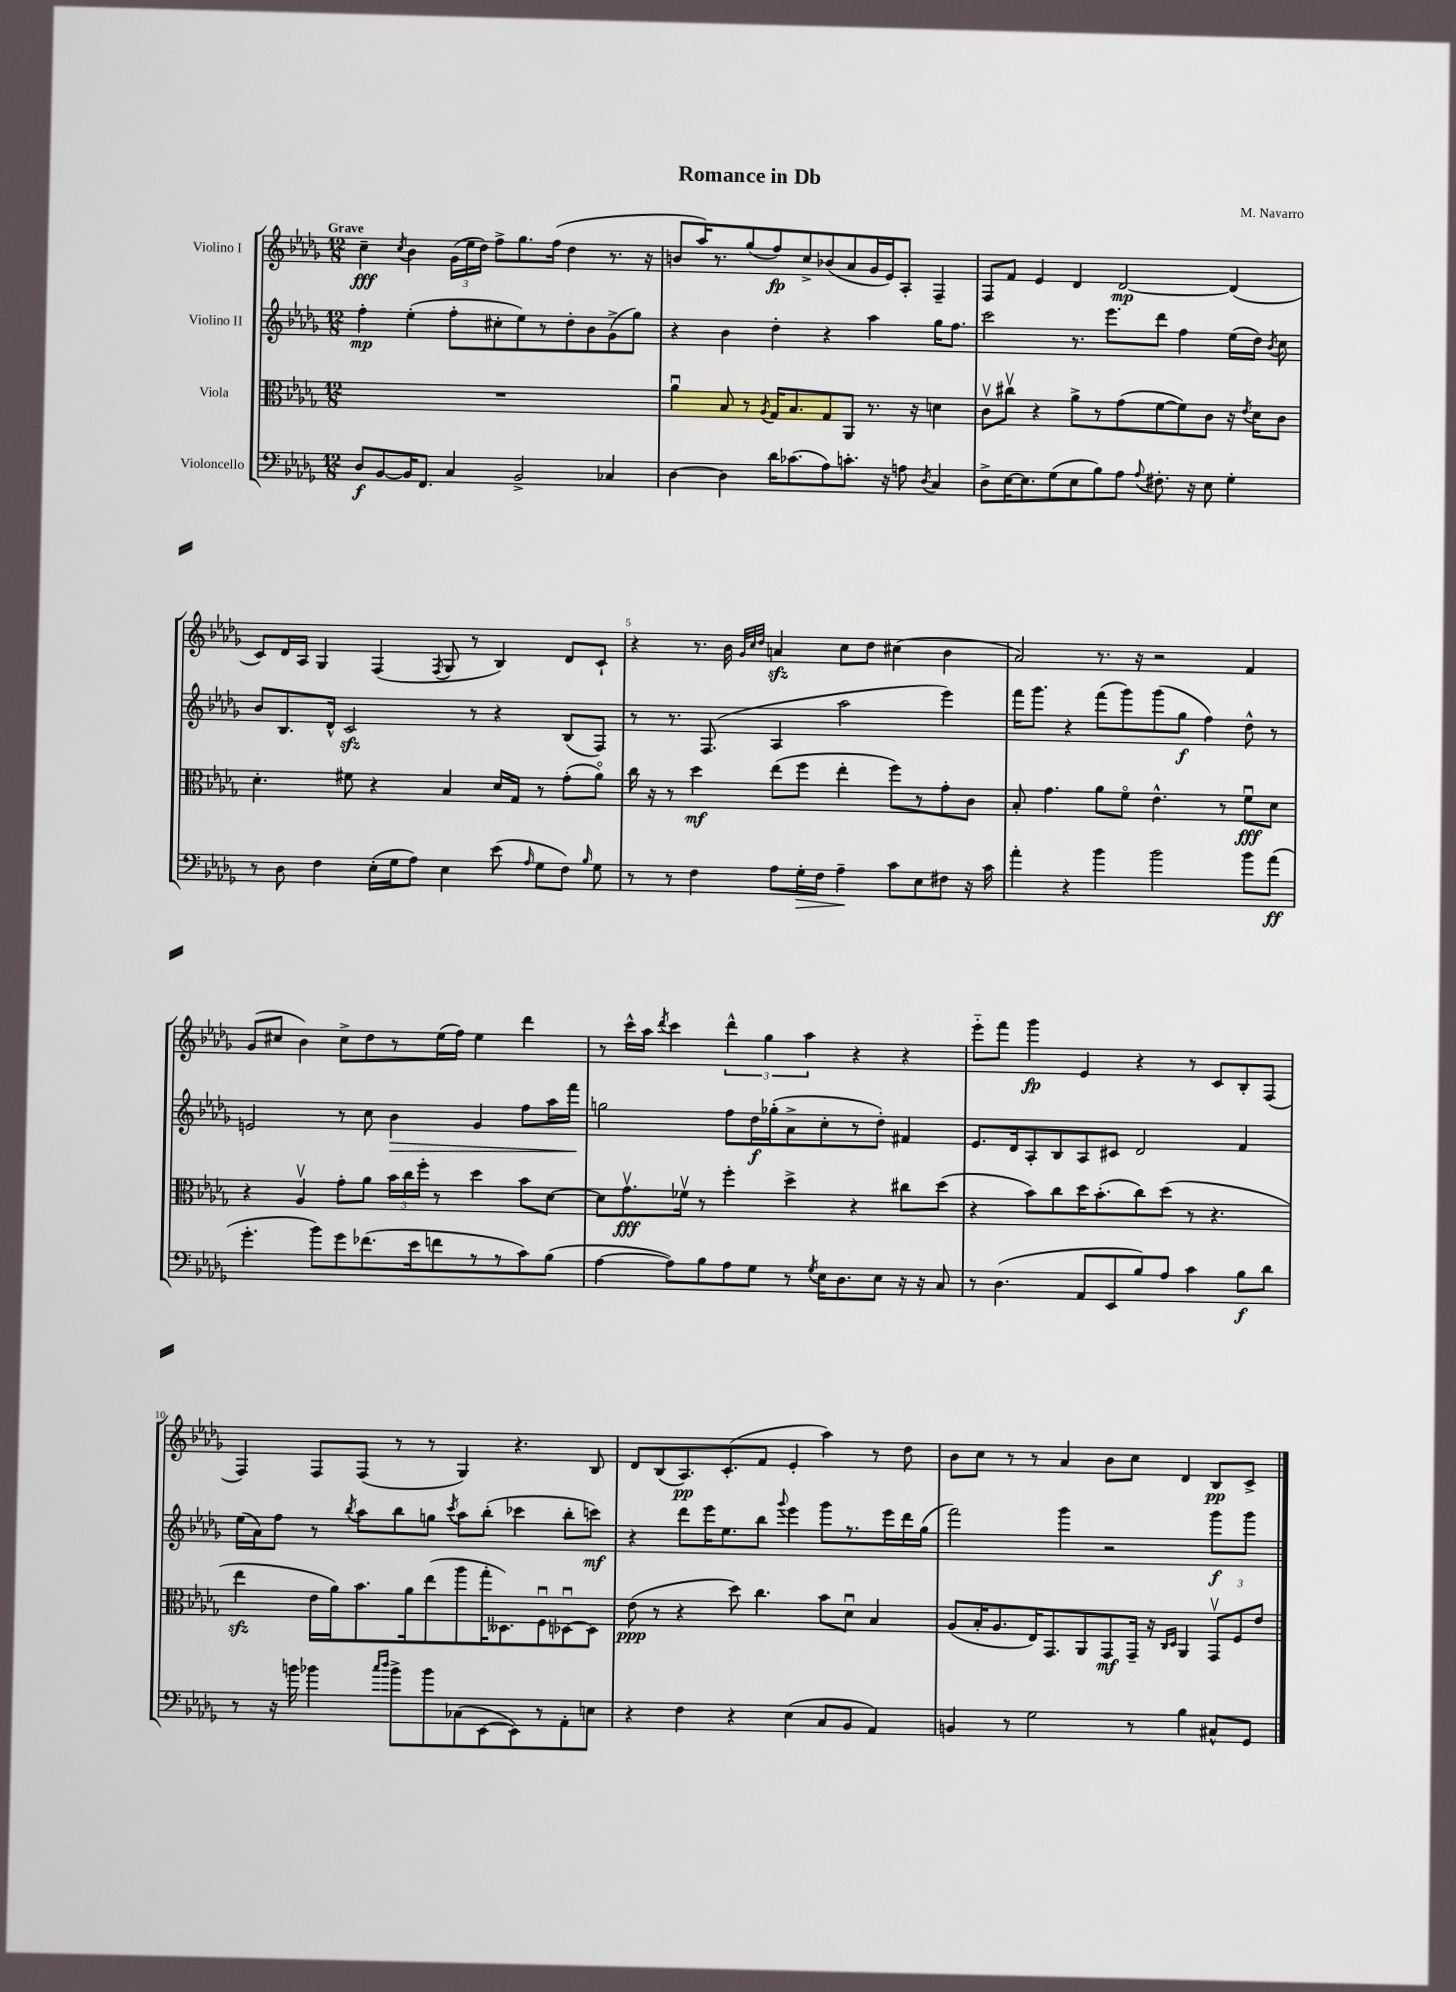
\header { title = "Romance in Db" composer = "M. Navarro" }
<<
\new StaffGroup <<
\new Staff = "s0" \with { instrumentName = "Violino I" } {
    \clef treble \key des \major \numericTimeSignature \time 12/8 \tempo "Grave"
    \autoBeamOff c''4--\fff \acciaccatura { c''8 } bes'4 \tuplet 3/2 { ges'16[( ees''16 des''16]) } f''8[-> ges''8. f''16]( des''4 r8. r16 |
    b'8[ aes''16) r8. ges''8( f''8\fp) c''8-> bes'8( aes'8 ges'16 ees'16) aes8]-. f4-- |
    f8[ f'8] ees'4 des'4 des'2~\mp des'4( |
    c'8[) des'16 aes16] ges4 f4( \acciaccatura { f8 } ges8 r8 bes4) des'8[ c'8]-! |
    r4 r8. bes'16 \grace { ges'32[ c''32 des''32] } a'4\sfz c''8[ des''8] cis''4( bes'4 |
    aes'2) r8. r16 r2 f'4 |
    ges'8[( cis''8] bes'4) cis''8[-> des''8 r8 ees''16( f''16]) ees''4 des'''4 |
    r8 c'''16[-^ aes''16] \acciaccatura { des'''8 } c'''4 \tuplet 3/2 { des'''4-^ ges''4 aes''4 } r4 r4 |
    ees'''8[-_ f'''8] ges'''4\fp ees'4 r4 r8 c'8[ bes8-. f8]( |
    f4) f8[ f8]( r8 r8 ges4) r4. bes8 |
    des'8[ bes8( aes8.\pp) c'8.-.( f'8] ees'4-. aes''4) r8 des''8 |
    bes'8[ c''8] r8 r8 aes'4 bes'8[ c''8] des'4 bes8[\pp c'8]-> \bar "|." |
}
\new Staff = "s1" \with { instrumentName = "Violino II" } {
    \clef treble \key des \major \numericTimeSignature \time 12/8
    \autoBeamOff f''4-.\mp ees''4-.( f''8[-. cis''8-. ees''8) r8 des''8-. bes'8 ges'8->( ges''8]) |
    r4 bes'4 des''4-. r4 aes''4 ges''16[ f''8.] |
    c'''2 r8. ees'''8.[ des'''8] f''4 ees''16[( des''16]) \acciaccatura { bes'8 } c''8 |
    bes'8[ bes8. des'16]-^ c'2\sfz r8 r4 bes8[( f8]) |
    r8 r8. f8.( aes4 aes''2 ees'''4) |
    f'''16[ ges'''8.] r4 f'''8[( ges'''8) ges'''8( ges''8]\f f''4) des''8-^ r8 |
    e'2 r8 c''8 bes'4\> ges'4 f''8[ aes''16 f'''16]\! |
    g''2 f''8[ des''16\f ges''16-.( aes'8-> c''8-. r8 des''8]-.) fis'4 |
    ees'8.[ des'16 aes8-. bes8 aes8 cis'8] des'2 f'4 |
    ees''16[( aes'16) f''8] r8 \acciaccatura { bes''8 } aes''8[ bes''8 g''8] \acciaccatura { c'''8 } aes''8[ bes''8]-.( ces'''4 bes''8[-. c'''8]\mf) |
    r4 des'''8[ ees'''16 ees''8. bes''8] \appoggiatura { ges'''8 } ees'''4 ges'''8[ r8. ees'''16 des'''16 ges''16]( |
    f'''2) ges'''4 r2 ges'''8[\f ges'''8] \bar "|." |
}
\new Staff = "s2" \with { instrumentName = "Viola" } {
    \clef alto \key des \major \numericTimeSignature \time 12/8
    \autoBeamOff R1. |
    aes'4\downbow bes8 r8 \acciaccatura { aes8 } ges16[ bes8. ges8 aes,8] r8. r16 d'4 |
    c'8[\upbow cis''8]\upbow r4 aes'8[-> r8 ges'8( f'8~ f'8) c'8] r16 \acciaccatura { ees'8 } des'16[ c'8] |
    des'4.-. fis'8 r4 bes4 des'16[ ges16] r8 ges'8[-.( aes'8]\flageolet) |
    c''16 r16 r8 des''4\mf ees''8[( f''8] ees''4-. f''8[) r8 ges'8-. c'8] |
    bes8-. ges'4. aes'8[ f'8]\flageolet ees'4.-^ r8 f'8[\downbow\fff des'8] |
    r4 aes4\upbow ges'8[-. aes'8] \tuplet 3/2 { bes'16[ c''16 f''16]-. } r8 des''4 bes'8[ des'8]~ |
    des'8[ ges'8.\upbow\fff fes'16]\upbow r8 f''4-. des''4-> r4 cis''8[ des''8]( |
    r4 bes'8[) c''8 des''16 bes'8.-.( c''8) des''8]( r8 r4. |
    ees''4\sfz ees'16[ aes'16) bes'8. aes'16 ees''8( aes''8 ges''16-. deses8.) f8\downbow des8~\downbow des8] |
    ees'8\ppp( r8 r4 des''8) c''4. bes'8[ des'8]\downbow bes4 |
    aes8[( bes16-. aes8. ees16) ges,8. aes,8 ges,8\mf ges,16]-- r16 \grace { c16[ des16] } aes,4 \tuplet 3/2 { ges,8[\upbow f8 ees'8] } \bar "|." |
}
\new Staff = "s3" \with { instrumentName = "Violoncello" } {
    \clef bass \key des \major \numericTimeSignature \time 12/8
    \autoBeamOff des8[\f bes,8~ bes,16 f,8.] c4 bes,2-> ces4 |
    des4~ des4 des'16[ ces'8.( aes8) c'8.]-. r16 a8 \acciaccatura { des8 } c4 |
    des8[-> ees16~ ees8. ges8( ees8 bes8) aes8] \appoggiatura { aes8 } fis8.-. r16 ees8 ges4-. |
    r8 des8 f4 ees16[-.( ges16 aes8]) ees4 ees'8( \grace { aes16 } ges8[ f8]) \grace { bes16 } ges8 |
    r8 r8 f4 aes8[ ges16-.\> f16] aes4--\! c'8[ ees8 fis8] r16 c'16 |
    aes'4-. r4 bes'4 bes'2 bes'8[ aes'8]\ff( |
    ges'4.-. bes'8[) ges'8 fes'8.( ees'16 f'8 r8 r8 c'8) bes8]( |
    aes4~ aes8[) bes8 aes8 ges8] r8 \acciaccatura { ges8 } ees16[ des8. ees8] r16 r16 c8 |
    r8 des4.( aes,8[ ees,8 bes8) aes8] c'4 bes8[\f des'8] |
    r8 r16 b'16 bes'4 \grace { c''16[ des''16] } bes'8[-> bes'8 ces8( ees,8~ ees,8) r8 aes,8-. e8] |
    r4 f4 r4 ees4( c8[ bes,8] aes,4) |
    b,4 r8 ges2 r8 bes4 cis8[-^ ges,8] \bar "|." |
}
>>
>>
\layout { \context { \Score \override BarNumber.break-visibility = ##(#f #t #t) barNumberVisibility = #(every-nth-bar-number-visible 5) } }
